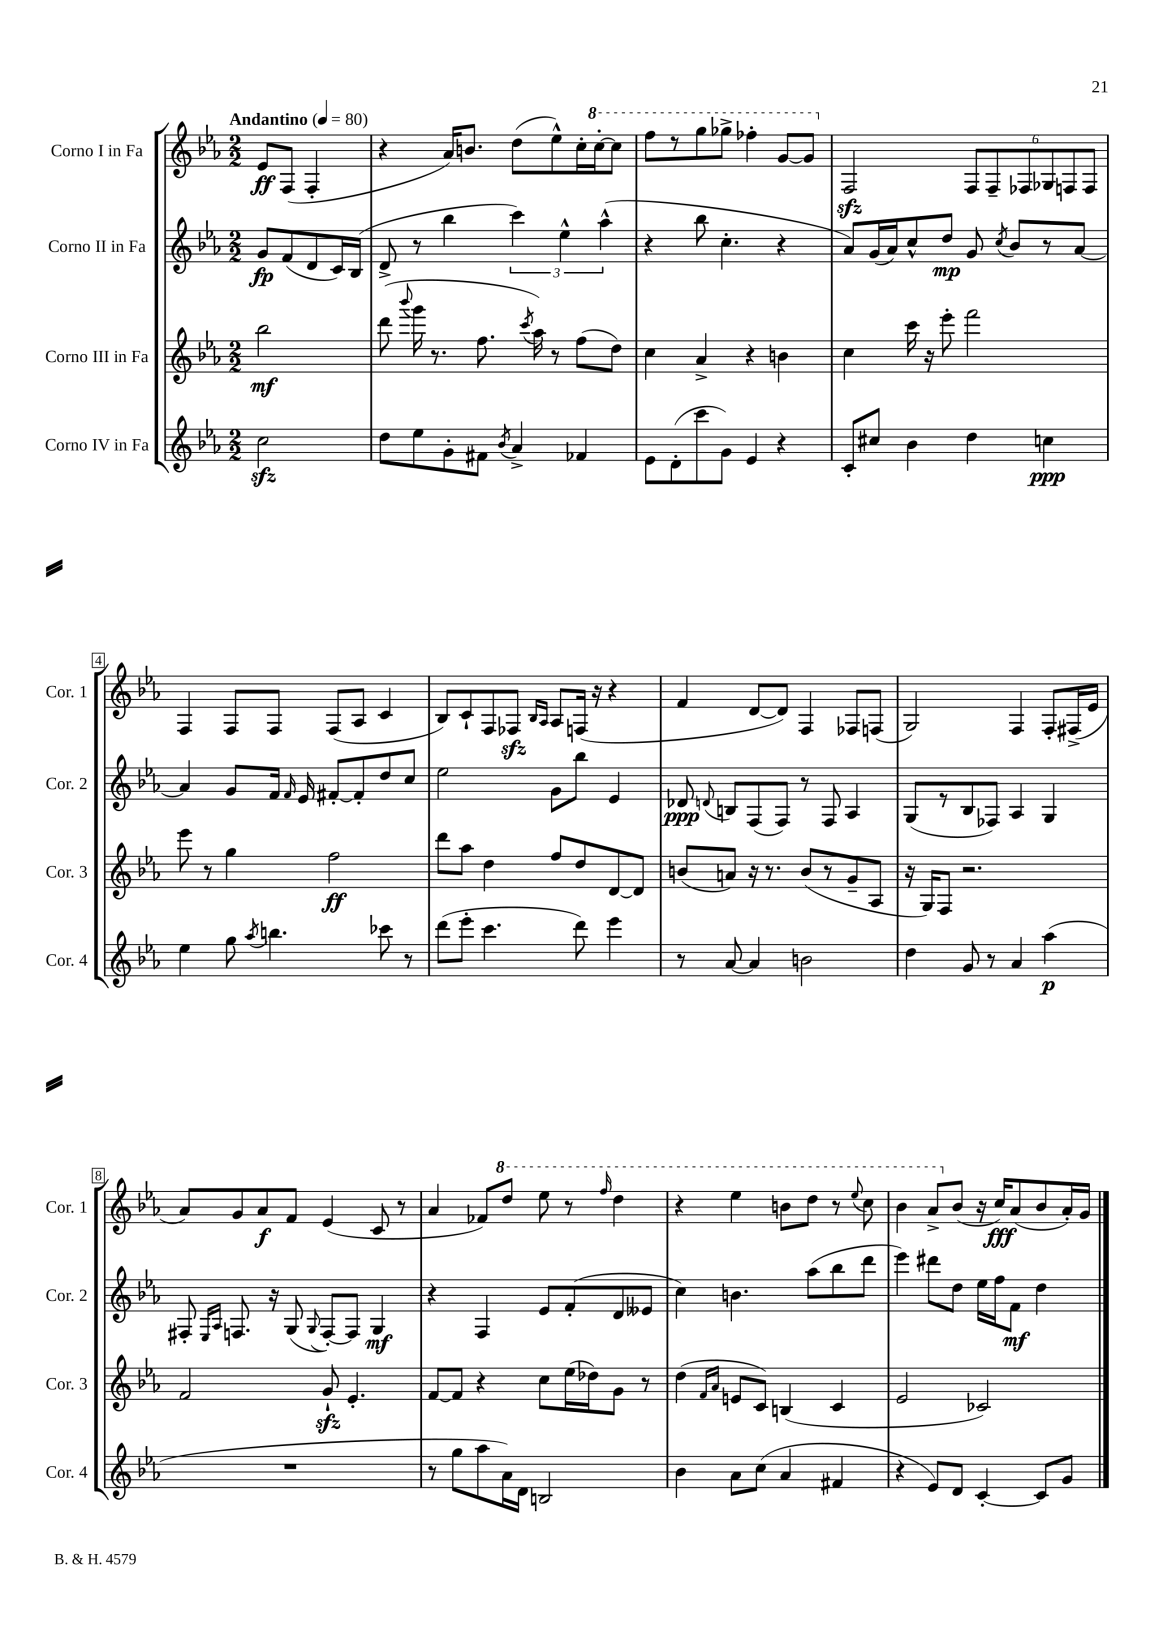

**kern	**kern	**kern	**kern
*staff4	*staff3	*staff2	*staff1
*clefG2	*clefG2	*clefG2	*clefG2
*k[b-e-a-]	*k[b-e-a-]	*k[b-e-a-]	*k[b-e-a-]
*M2/2	*M2/2	*M2/2	*M2/2
*MM80	*MM80	*MM80	*MM80
2cc\	2bb-\	8g/L	8e-/L
.	.	(8f/	(8F/J
.	.	8d/	4F'/
.	.	16c/L)	.
.	.	(16B-/JJ	.
=	=	=	=
8dd\L	(8ddd\	8d^/	4r
.	8qqbbb-/	.	.
8ee-\	16ggg\	8r	.
.	8.r	.	.
8g'\	.	4bb-\	16a-/LK)
.	.	.	8.b/J
8f#\J	8.ff\	.	.
8qb-/	.	.	.
4a-^/	.	6ccc\)	(8dd\L
.	8qccc/	.	.
.	16aa-\)	.	.
.	8r	.	8ee-^^\)
.	.	6ee-^^\	.
4f-/	(8ff\L	.	16cc'\L
.	.	.	[16ccc'\J
.	.	(6aa-^^\	.
.	8dd\J)	.	8ccc\]J
=	=	=	=
8e-\L	4cc\	4r	8fff\L
(8d'\	.	.	8r
8ccc\	4a-^/	8bb-\	8ggg\
8g\J)	.	4.cc'\	8ggg-^\J
4e-/	4r	.	4fff-'\
4r	4b\	4r	[8gg/L
.	.	.	8gg/]J
=	=	=	=
8c'/L	4cc\	8a-/L)	2F/
8cc#/J	.	(16g/L	.
.	.	16a-/J)	.
4b-\	16ccc\	8cc^^/	.
.	16r	.	.
.	8eee-'\	8dd/J	.
4dd\	2fff\	8g/	12F/L
.	.	.	12F~/
.	.	8qcc/	.
.	.	8b-/L	.
.	.	.	12F-/
4cc\	.	8r	12G-/
.	.	.	12F/
.	.	[8a-/J	.
.	.	.	12F/J
=	=	=	=
4ee-\	8eee-\	4a-/]	4F/
.	8r	.	.
8gg\	4gg\	8g/L	8F/L
8qaa-/	.	.	.
4.bb\	.	16f/Jk	8F/J
.	.	16qqf/	.
.	.	16e-/	.
.	2ff\	[8f#'/L	(8F/L
.	.	8f#'/]	8A-/J
8ccc-\	.	8dd/	4c/
8r	.	8cc/J	.
=	=	=	=
(8ddd\L	8ddd\L	2ee-\	8B-/L)
8eee-'\J	8aa-\J	.	8c`/
4.ccc\	4dd\	.	8F/
.	.	.	8F-/J
.	.	.	16qqB-/LL
.	.	.	16qqA-/JJ
.	8ff/L	8g\L	8A-/L
8ddd\)	8dd/	8bb-\J	(16F/Jk
.	.	.	16r
4eee-\	[8d/	4e-/	4r
.	8d/]J	.	.
=	=	=	=
8r	(8b/L	8d-/	4f/
.	.	8qqd/	.
[8a-/	8a/J)	8B/L	.
4a-/]	16r	(8F/	[8d/L
.	8.r	.	.
.	.	8F/J)	8d/]J)
2b\	(8b/L	8r	4F/
.	8r	8F/	.
.	8g~/	4A-/	8F-/L
.	8A-/J	.	(8F/J
=	=	=	=
4dd\	16r	(8G/L	2G/)
.	16G/LK)	.	.
.	8F/J	8r	.
8g/	2.r	8B-/	.
8r	.	8F-/J)	.
4a-/	.	4A-/	4F/
(4aa-\	.	4G/	8F'/L
.	.	.	(16F#^/L
.	.	.	16e-/JJ
=	=	=	=
1r	2f/	8F#'/	8a-/L)
.	.	16qqE-/LL	.
.	.	16qqA-/JJ	.
.	.	8.F/	8g/
.	.	.	8a-/
.	.	16r	.
.	.	(8G/	8f/J
.	.	8qqG/	.
.	8g`/	[8F'/L)	(4e-/
.	4.e-'/	8F/]J	.
.	.	4G/	8c/
.	.	.	8r
=	=	=	=
8r	[8f/L	4r	4a-/
8gg\L	8f/]J	.	.
8aa-\	4r	4F/	8f-/L)
16a-\L)	.	.	8ddd/J
16d\JJ	.	.	.
2B/	8cc\L	8e-/L	8eee-\
.	(16ee-\L	(8f'/	8r
.	16dd-\J)	.	.
.	.	.	16qqfff/
.	8g\J	8d/	4ddd\
.	8r	8e--/J	.
=	=	=	=
4b-\	(4dd\	4cc\)	4r
.	16qqf/LL	.	.
.	16qqa-/JJ	.	.
8a-\L	8e/L	4.b\	4eee-\
(8cc\J	8c/J)	.	.
4a-/	(4B/	.	8bb\L
.	.	(8aa-\L	8ddd\J
4f#/	4c/	8bb-\	8r
.	.	.	8qqeee-/
.	.	8ddd\J	8ccc\
=	=	=	=
4r	2e-/	4eee-\)	4bb-\
8e-/L)	.	8ddd#\L	8aa-^/L
8d/J	.	8dd\J	(8b-/J
[4c'/	2c-/)	16ee-\LL	16r
.	.	16ff\J	16cc/LK)
.	.	8f\J	(8a-/
8c/]L	.	4dd\	8b-/
8g/J	.	.	16a-'/L)
.	.	.	16g/JJ
==	==	==	==
*-	*-	*-	*-
